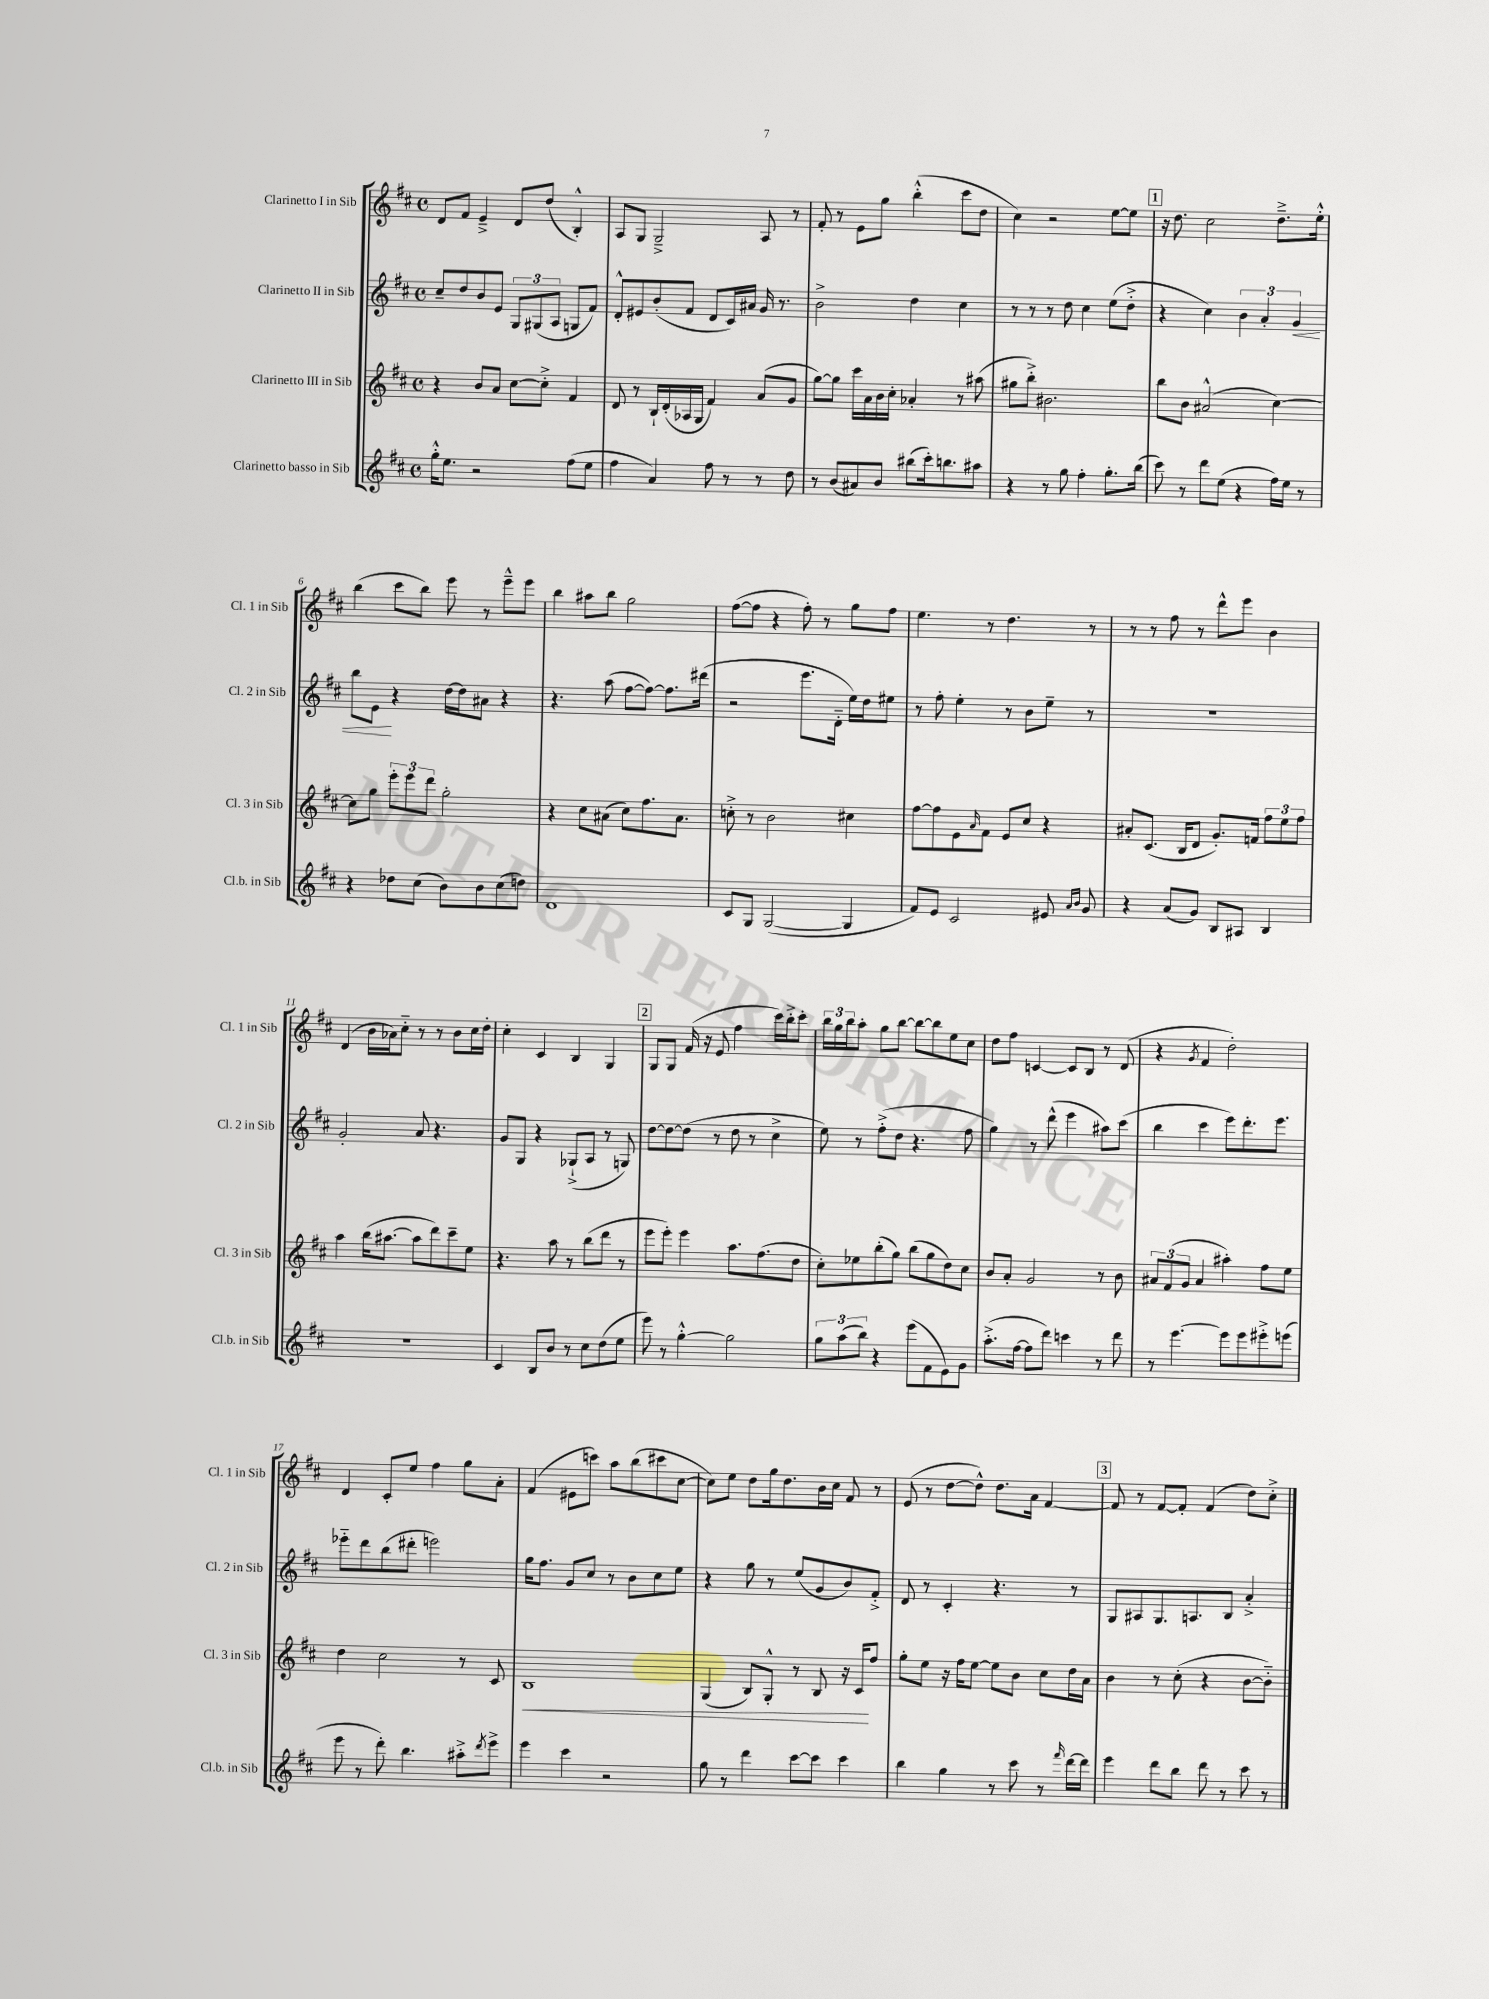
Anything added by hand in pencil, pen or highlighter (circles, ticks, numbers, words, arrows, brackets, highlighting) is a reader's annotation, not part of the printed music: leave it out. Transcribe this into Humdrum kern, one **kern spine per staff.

**kern	**kern	**dynam	**kern	**dynam	**kern
*part4	*part3	*part3	*part2	*part2	*part1
*staff4	*staff3	*staff3	*staff2	*staff2	*staff1
*I"Clarinetto basso in Sib	*I"Clarinetto III in Sib	*	*I"Clarinetto II in Sib	*	*I"Clarinetto I in Sib
*I'Cl.b. in Sib	*I'Cl. 3 in Sib	*	*I'Cl. 2 in Sib	*	*I'Cl. 1 in Sib
*clefG2	*clefG2	*	*clefG2	*	*clefG2
*k[f#c#]	*k[f#c#]	*	*k[f#c#]	*	*k[f#c#]
*M4/4	*M4/4	*	*M4/4	*	*M4/4
*met(c)	*met(c)	*	*met(c)	*	*met(c)
=1	=1	=1	=1	=1	=1
16gg'^^\KL	4r	.	8cc#~/L	.	8d/L
8.ee\J	.	.	.	.	.
.	.	.	8dd/	.	8f#/J
2r	8b/L	.	8b/	.	4e~^/
.	8a/J	.	8e/J	.	.
.	[8cc#\L	.	12G/L	.	8d/L
.	.	.	(12G#X/	.	.
.	8cc#'^\J]	.	.	.	(8dd/J
.	.	.	12A/J	.	.
(8ff#\L	4f#/	.	8Gn/L	.	4B'^^/)
8ee\J	.	.	8f#/J)	.	.
=2	=2	=2	=2	=2	=2
4ff#\	8d/	.	8d'^^/L	.	8A/L
.	8r	.	8e#X/	.	8G/J
4a/)	16B`/LL	.	(8b'/	.	2G~^/
.	(16d'/	.	.	.	.
.	16A-X/	.	8f#/J	.	.
.	16G/JJ	.	.	.	.
8ff#\	4f#/)	.	8d/L	.	.
8r	.	.	16c#/L)	.	.
.	.	.	16a#X/JJ	.	.
8r	(8a/L	.	16g/	.	8A/
.	.	.	8.r	.	.
8dd\	8g/J	.	.	.	8r
=3	=3	=3	=3	=3	=3
8r	[8gg\L)	.	2b^\	.	8f#'/
(8b/L	8gg\J]	.	.	.	8r
8a#X/)	16ccc#\LL	.	.	.	8e\L
.	16a\	.	.	.	.
8b/J	16b\	.	.	.	8gg\J
.	16cc#'\JJ	.	.	.	.
(8bb#X\L	4a-X'/	.	4dd\	.	(4bb'^^\
16ccc#'\k)	.	.	.	.	.
8.bbn\	.	.	.	.	.
.	8r	.	4cc#\	.	8ccc#\L
8aa#X\J	(8aa#X\	.	.	.	8dd\J
=4	=4	=4	=4	=4	=4
4r	8gg#X\L	.	8r	.	4cc#\)
.	8bb'^\J)	.	8r	.	.
8r	2.b#X\	.	8r	.	2r
8gg\	.	.	8dd\	.	.
4ff#'\	.	.	4cc#\	.	.
8.gg'\L	.	.	(8ee\L	.	[8ee\L
.	.	.	8dd'^\J	.	8ee\J]
(16bb\Jk	.	.	.	.	.
!!LO:REH:place=s1:t=1
=5	=5	=5	=5	=5	=5
8ccc#\)	8bb\L	.	4r	.	16r
.	.	.	.	.	8.dd\
8r	8b\J	.	.	.	.
8ddd\L	(2a#X^^/	.	4cc#\)	.	2cc#\
(8ee\J	.	.	.	.	.
4r	.	.	6b\	.	.
.	.	.	6a'/	.	.
16ff#\LL)	[4cc#\)	.	.	.	8.dd~^\L
16ee\JJ	.	.	.	.	.
!	!	!	!	!LO:HP:b	!
.	.	.	6g/	<	.
8r	.	.	.	.	.
.	.	.	.	.	16ee'^^\Jk
!!LO:LB:g=z
=6	=6	=6	=6	=6	=6
4r	8cc#\L]	.	8bb\L	.	(4bb\
.	8gg\J	.	8e\J	.	.
8dd-X\L	12eee'\L	.	4r	[	8ccc#\L
.	12eee\	.	.	.	.
(8cc#\J	.	.	.	.	8bb\J)
.	12ddd\J	.	.	.	.
8b\L)	2gg'\	.	[16dd\LL	.	8eee\
.	.	.	16dd\J]	.	.
8b\	.	.	8a#X\J	.	8r
(8cc#\	.	.	4r	.	8eee~^^\L
8ddn\J)	.	.	.	.	8eee\J
=7	=7	=7	=7	=7	=7
1d	4r	.	4.r	.	4bb\
.	8cc#\L	.	.	.	8aa#X\L
.	(8a#X\J	.	(8aa\	.	8bb\J
.	8cc#\L)	.	[8ff#\L	.	2gg\
.	8.ff#\	.	8ff#\J_)	.	.
.	.	.	8.ff#\L]	.	.
.	8.a#\J	.	.	.	.
.	.	.	(16ddd#X\Jk	.	.
=8	=8	=8	=8	=8	=8
8c#/L	8ccn'^\	.	2r	.	([8ff#\L
8G/J	8r	.	.	.	8ff#\J]
([2G/	2b\	.	.	.	4r
.	.	.	8.eee\L	.	8ff#'\)
.	.	.	.	.	8r
.	.	.	16d\Jk	.	.
4G/]	4cc#X\	.	16ee\LL)	.	8gg\L
.	.	.	16dd\J	.	.
.	.	.	8ee#X\J	.	8ff#\J
=9	=9	=9	=9	=9	=9
8f#/L)	[8ff#\L	.	8r	.	4.ee\
8e/J	8ff#\]	.	8ff#'\	.	.
2c#/	8e\	.	4ee'\	.	.
.	16qqa/	.	.	.	.
.	8f#\J	.	.	.	8r
.	8e/L	.	8r	.	4.dd\
.	8cc#/J	.	8b\L	.	.
8e#X/	4r	.	8ee~\J	.	.
16qqa/LL	.	.	.	.	.
16qqb/JJ	.	.	.	.	.
8g/	.	.	8r	.	8r
=10	=10	=10	=10	=10	=10
4r	8a#X'/L	.	1r	.	8r
.	(8.c#/J	.	.	.	8r
(8a/L	.	.	.	.	8ff#\
.	16B/KL	.	.	.	.
8g/J)	8d/J	.	.	.	8r
8B/L	8.g'/L)	.	.	.	8ddd^^\L
8A#X/J	.	.	.	.	8eee\J
.	16fn/Jk	.	.	.	.
4B/	12ff#\L	.	.	.	4b\
.	12ee\	.	.	.	.
.	12ff#\J	.	.	.	.
!!LO:LB:g=z
=11	=11	=11	=11	=11	=11
1r	4aa\	.	2g'/	.	(4d/
.	(16bb\KL	.	.	.	16b\LL
.	[8.aa#X\J	.	.	.	16a-X\J)
.	.	.	.	.	8cc#\J
.	8aa#\L]	.	8a/	.	8r
.	8ddd\)	.	4.r	.	8r
.	8ccc#~\	.	.	.	8b\L
.	8ee\J	.	.	.	16cc#\L
.	.	.	.	.	16dd'\JJ
=12	=12	=12	=12	=12	=12
4c#/	4.r	.	8g/L	.	4cc#'\
.	.	.	8G/J	.	.
8B/L	.	.	4r	.	4c#/
8b/J	8aa\	.	.	.	.
8r	8r	.	(8G-X`^/L	.	4B/
8cc#\L	(8bb\L	.	8A/J	.	.
(8dd\	8ddd\J	.	8r	.	4G/
8ee\J	8r	.	8Gn/)	.	.
!!LO:REH:place=s1:t=2
=13	=13	=13	=13	=13	=13
8eee\)	8eee\L	.	[8dd\L	.	8G/L
8r	8eee'\J)	.	8dd\_	.	8G/J
[4gg'^^\	4eee\	.	(8dd\J]	.	(16f#/
.	.	.	.	.	16r
.	.	.	8r	.	8e/
2gg\]	8.aa\L	.	8dd\	.	4ff#\
.	.	.	8r	.	.
.	(8.ff#\	.	.	.	.
.	.	.	4cc#^\	.	16ccc#\LL)
.	.	.	.	.	16bb'^\J
.	8dd\J	.	.	.	8ccc#'\J
=14	=14	=14	=14	=14	=14
12gg\L	8cc#'\L)	.	8ee\)	.	24bb\LL
.	.	.	.	.	24gg\
(12aa\	.	.	.	.	24bb\J
.	8ee-X\	.	8r	.	8aa'\J
12bb\J)	.	.	.	.	.
4r	(8bb'\	.	(8ff#'^\L	.	8gg\L
.	8gg\J)	.	8dd\J	.	[8bb\J
(8eee\L	(8bb\L	.	4.r	.	8bb\L_
8f#\	8gg\	.	.	.	8bb\]
8e\)	8dd\)	.	.	.	8ee\
8g\J	8cc#\J	.	8ff#\	.	8cc#\J
=15	=15	=15	=15	=15	=15
(8.aa'^\L	8b/L	.	4gg\)	.	8dd\L
.	8a'/J	.	.	.	8ff#\J
[16ff#\Jk	.	.	.	.	.
8ff#\L]	2g/	.	8r	.	[4cn/
8ddd\J)	.	.	(8ddd^^\	.	.
4cccn\	.	.	4eee\	.	8c/L]
.	.	.	.	.	8B/J
8r	8r	.	8aa#X\L)	.	8r
8ddd\	8b\	.	(8ccc#\J	.	(8d/
=16	=16	=16	=16	=16	=16
8r	12a#X/L	.	4bb\	.	4r
.	(12f#/	.	.	.	.
[4.eee\	.	.	.	.	.
.	12g/J	.	.	.	.
.	.	.	.	.	8qg/
.	4a#/	.	4ccc#\	.	4f#/
8eee\L]	4aa#X'\)	.	8eee\L)	.	2dd'\)
8eee\	.	.	8.ddd'\	.	.
8eee#X'^\	8ff#\L	.	.	.	.
.	.	.	8.eee\J	.	.
(8eeen\J	8ee\J	.	.	.	.
!!LO:LB:g=z
=17	=17	=17	=17	=17	=17
8eee\	4dd\	.	8eee-X\L	.	4d/
8r	.	.	8ddd\	.	.
8ddd'\)	2cc#\	.	(8bb\	.	8c#'/L
4.bb\	.	.	8ddd#X'\J	.	8ee/J
.	.	.	2eeen\)	.	4ff#\
8aa#X'^\L	8r	.	.	.	8gg\L
8qddd/	.	.	.	.	.
8eee^\J	8c#/	.	.	.	8a'\J
=18	=18	=18	=18	=18	=18
!	!	!LO:HP:b	!	!	!
4eee\	1B	<	16gg\KL	.	(4f#/
.	.	.	8.ff#\J	.	.
4ccc#\	.	.	8g/L	.	8e#X\L
.	.	.	8cc#/J	.	8cccn\J)
2r	.	.	8r	.	8aa\L
.	.	.	8b\L	.	(8bb\
.	.	.	8cc#\	.	8ccc#X\
.	.	.	8ee\J	.	[8cc#\J
=19	=19	=19	=19	=19	=19
8gg\	(4G/	.	4r	.	8cc#\L])
8r	.	.	.	.	8ee\J
4ddd\	8B/L)	.	8gg\	.	8dd\L
.	8G'^^/J	.	8r	.	16gg\k
.	.	.	.	.	8.dd\
[8ccc#\L	8r	.	(8ee/L	.	.
8ccc#\J]	8B/	.	8g/	.	16b\L
.	.	.	.	.	16cc#\JJ
4ccc#\	16r	.	8b/)	.	8f#/
.	16c#/KL	.	.	.	.
.	8ff#/J	[	8f#'^/J	.	8r
=20	=20	=20	=20	=20	=20
4bb\	8gg'\L	.	8d/	.	(8e/
.	8ee\J	.	8r	.	8r
4gg\	16r	.	4c#'/	.	[8dd\L
.	16ff#\KL	.	.	.	.
.	[8ee\J	.	.	.	8dd^^\J])
8r	8ee\L]	.	4.r	.	8.dd\L
8ccc#\	8b\J	.	.	.	.
.	.	.	.	.	16a\Jk
8r	8cc#\L	.	.	.	[4f#/
16qqfff#/	.	.	.	.	.
[16ddd\LL	16dd\L	.	8r	.	.
16ddd\JJ]	16a\JJ	.	.	.	.
!!LO:REH:place=s1:t=3
=21	=21	=21	=21	=21	=21
4eee\	4b\	.	8G/L	.	8f#/]
.	.	.	8A#X/	.	8r
8ddd\L	8r	.	8.G/	.	[8f#/L
8bb\J	(8cc#'\	.	.	.	8f#'/J]
.	.	.	8.An/	.	.
8ddd\	4r	.	.	.	(4f#/
8r	.	.	8B/J	.	.
8ccc#\	[8b\L	.	4a'^/	.	8dd\L)
8r	8b\J])	.	.	.	8cc#'^\J
==	==	==	==	==	==
*-	*-	*-	*-	*-	*-
